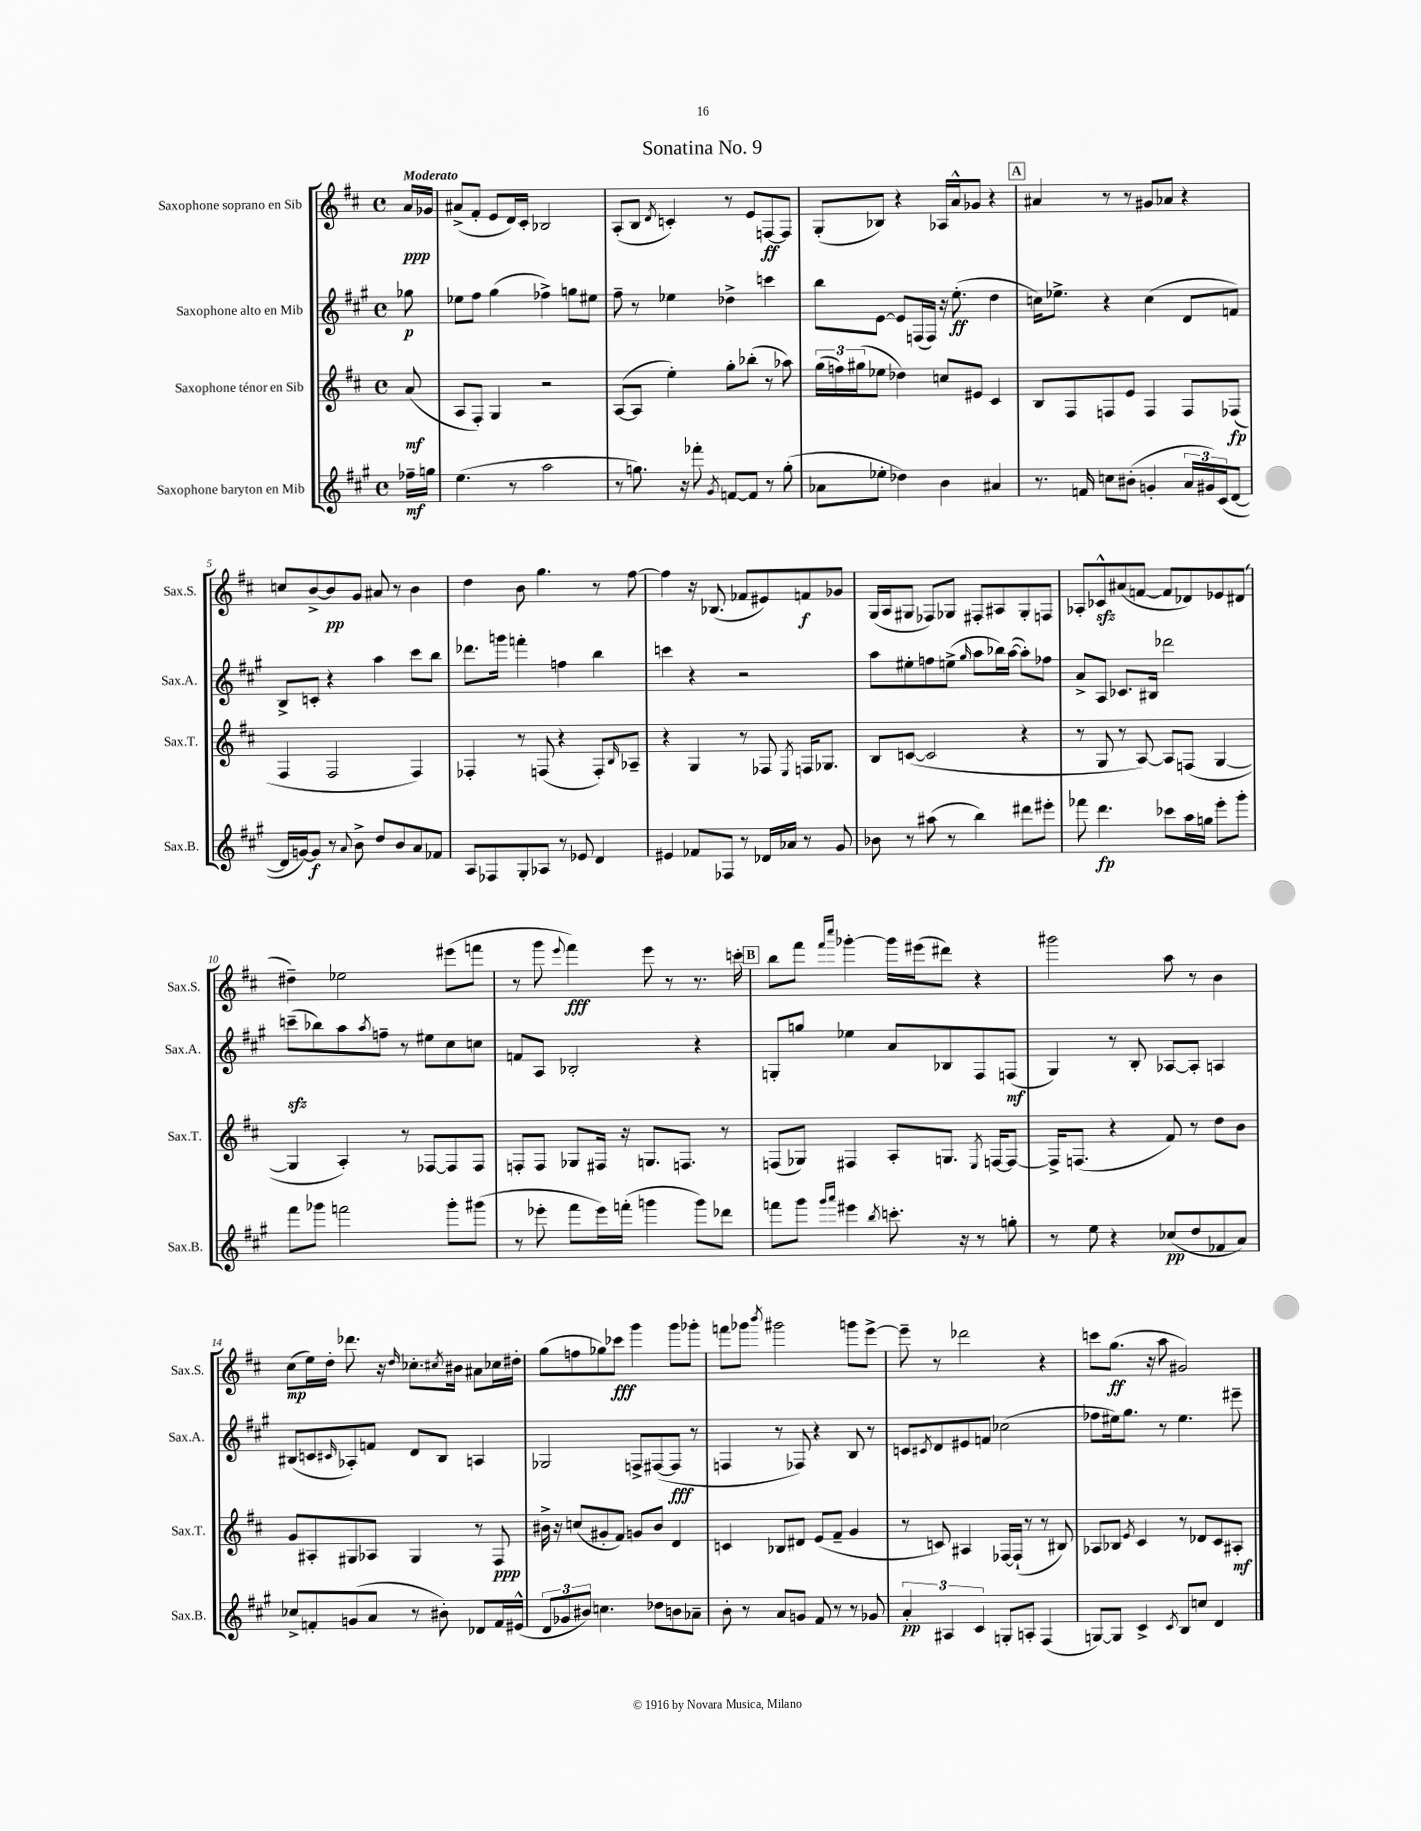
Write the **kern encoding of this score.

**kern	**kern	**kern	**kern
*staff4	*staff3	*staff2	*staff1
*clefG2	*clefG2	*clefG2	*clefG2
*k[f#c#g#]	*k[f#c#]	*k[f#c#g#]	*k[f#c#]
*M4/4	*M4/4	*M4/4	*M4/4
*met(c)	*met(c)	*met(c)	*met(c)
16ff-~	(8a	8gg-	16a
16gg	.	.	16g-
=	=	=	=
(4.ee	8A	8ee-	(8a#^
.	8F#')	8ff#	8f#'
.	4G	(4gg#	8e
8r	.	.	16d)
.	.	.	16c#'
2aa	2r	4ff-^)	2B-
.	.	8gg	.
.	.	8ee#	.
=	=	=	=
8r	([8A	8ff#~	(8A'
8.gg)	8A]	8r	8B
.	.	.	8qd
.	4ee')	4ee-	4c')
16r	.	.	.
8fff-'	.	.	.
8qg#	.	.	.
[8f	8gg'	4dd-^	8r
8f]	(8bb-'	.	8e
8r	8r	4ccc	[8F
(8gg'	8aa-)	.	8F]
=	=	=	=
8a-	(24gg	8bb	(8G'
.	24ff)	.	.
.	(24gg#	.	.
8ee-'	8ee-	[8e	8B-)
4dd-)	4dd-)	8e]	4r
.	.	(16F	.
.	.	16F)	.
4b	8cc	16r	16A-
.	.	(8.ee'	16a^^
.	8e#	.	8g-
4a#	4c#	4dd	4r
=	=	=	=
8.r	8B	16cc)	4a#
.	.	8.ee-^	.
.	8F#	.	.
16f	.	.	.
8cc	8F	4r	8r
(8b#'	8e	.	8r
4g'	4F	(4cc	8g#
.	.	.	8a-
24a	8F	8d	4r
24g#)	.	.	.
(24c#	.	.	.
[8d	(8F-	8f)	.
=	=	=	=
16d]	4F#	8B^	8cc
[16g)	.	.	.
8g]	.	8c'	[8b^
8r	2F#	4r	8b]
8qqa	.	.	.
8b^	.	.	8g
8dd	.	4aa	8a#
8b	.	.	8r
8a	4F#)	8ccc#	4b
8f-	.	8bb	.
=	=	=	=
8A	4F-'	8.ddd-	4dd
8F-	.	.	.
.	.	16ggg	.
8G#'	8r	4fff'	8b
8A-	(8F	.	4.gg
8r	4r	4ff	.
8e-	.	.	.
4d	8F')	4bb	8r
.	16qqB	.	.
.	8A-~	.	[8ff#
=	=	=	=
4e#	4r	4ccc	4ff#]
8f-	4G	4r	16r
.	.	.	(8.B-
8F-	.	.	.
8r	8r	2r	8f-
16d-	8F-	.	8e#)
16a-	.	.	.
.	8qE	.	.
8r	16F	.	8f
.	8.G-	.	.
8g#	.	.	8g-
=	=	=	=
8b-	8B	8aa	(16G
.	.	.	16A
8r	([8c	8ee#'	8G#
(8aa#	2c]	8ff	8F-)
8r	.	(8ee^	8G-
.	.	16qqgg#	.
4bb)	.	8aa	8F#'
.	.	16bb-)	8A#
.	.	([16aa	.
8ddd#	4r	8aa'])	8G-'
8eee#'	.	8ff-	8F
=	=	=	=
8fff-	8r	8a^	8A-'
4.ddd	8G	8A	8c-^^
.	8r	8.c-	(8a#
.	[8A)	.	[8f
.	.	16B#	.
8ccc-	8A]	2ddd-	8f]
16aa	(8F	.	8d-)
16gg	.	.	.
8eee'	[4G	.	8e-
8ggg#'	.	.	(8d#
=	=	=	=
8fff#	4G]	(8ccc~	4dd#~)
8ggg-	.	8bb-)	.
2fff	4A')	8aa	2ee-
.	.	8qaa	.
.	.	8ff~	.
.	8r	8r	.
.	[8F-	8ee#	.
8ggg-'	8F-]	8cc#	(8eee#
(8ggg#	8F-	8cc	8fff
=	=	=	=
8r	8F'	8f	8r
8eee-'	8F	8A	8ggg
.	.	.	8qqeee
8fff#	8G-	2B-'	4fff#)
16eee-)	16F#	.	.
(16fff'	16r	.	.
4ggg	8.G	.	8eee
.	.	.	8r
.	8.F	.	.
8ggg)	.	4r	8.r
8ddd-	8r	.	.
.	.	.	16ccc'
=	=	=	=
8fff	(8F	8G'	8bb
8ggg#	8G-)	8gg	8fff#
16qqggg#	.	.	16qqfff#
16qqaaa	.	.	16qqcccc#
4eee#	4F#	4ee-	[4ggg-'
8qbb	.	.	.
8.ccc'	8A'	8a	16ggg-]
.	.	.	(16eee#
.	8.G	8B-	8ddd#)
16r	.	.	.
8r	.	8F#	4r
.	8qE	.	.
.	[16F	.	.
8gg'	8F_	(8F	.
=	=	=	=
8r	16F^]	4G#)	2ggg#
.	(8.F	.	.
8ee	.	.	.
4r	4r	8r	.
.	.	8B'	.
(8cc-	8f#)	[8A-	8aa
8dd	8r	8A-']	8r
8f-	8dd	4A	4b
8a)	8b	.	.
=	=	=	=
8cc-^	8g	(8B#	(8cc#
8f'	8A#'	8c	16ee)
.	.	.	16dd'
.	.	16qqc#	.
(8g	8G#	8A-')	8.ddd-
8a	8A-	8f	.
.	.	.	16r
.	.	.	16qqdd
8r	4G#	8d	8.cc-'
8b#')	.	8B#	.
.	.	.	8qcc#
.	.	.	16b#
8d-	8r	4A	8a#
16f	8F#	.	16cc-
(16e#^^	.	.	16dd#'
=	=	=	=
12d	16b#^	2G-	(8gg
.	16r	.	.
12g-	.	.	.
.	(8cc	.	8ff
12b#)	.	.	.
4.cc	8g#'	.	8gg-)
.	8f#)	.	8ccc-
.	8g	8F^	4ggg
8dd-	8b#	([8F#	.
8b	4d	8F#]	8ggg
8a-~	.	8r	8ggg-'
=	=	=	=
8b'	4c	4F	8fff
8r	.	.	8ggg-
.	.	.	8qbbb
8a	8B-	8r	2ggg#
8g	8d#	8F-)	.
8f#	(8e	4r	.
8r	8f#~	.	.
8r	4g	8B	8ggg
8g-	.	8r	[8eee^
=	=	=	=
6a'	8r	8c	8eee~]
.	.	8qc#	.
.	8c)	8d	8r
6A#	.	.	.
.	4A#	8e#	2ddd-
6c#	.	.	.
.	.	8f	.
8G'	[16F-	(2cc-	.
.	(16F-`]	.	.
8A'	8r	.	.
(4F#	8r	.	4r
.	8B#)	.	.
=	=	=	=
[8G)	8A-	8ff-	8ccc
8G]	8B-	16ee#)	(8.gg
.	.	8.gg#	.
.	8qe	.	.
4c#^	4c#	.	.
.	.	.	16r
.	.	8r	8aa
8qc#	.	.	.
8B	8r	4.ee#	2g#)
8cc	8d-	.	.
4d	8c#	.	.
.	8A#'	8eee#~	.
==	==	==	==
*-	*-	*-	*-
